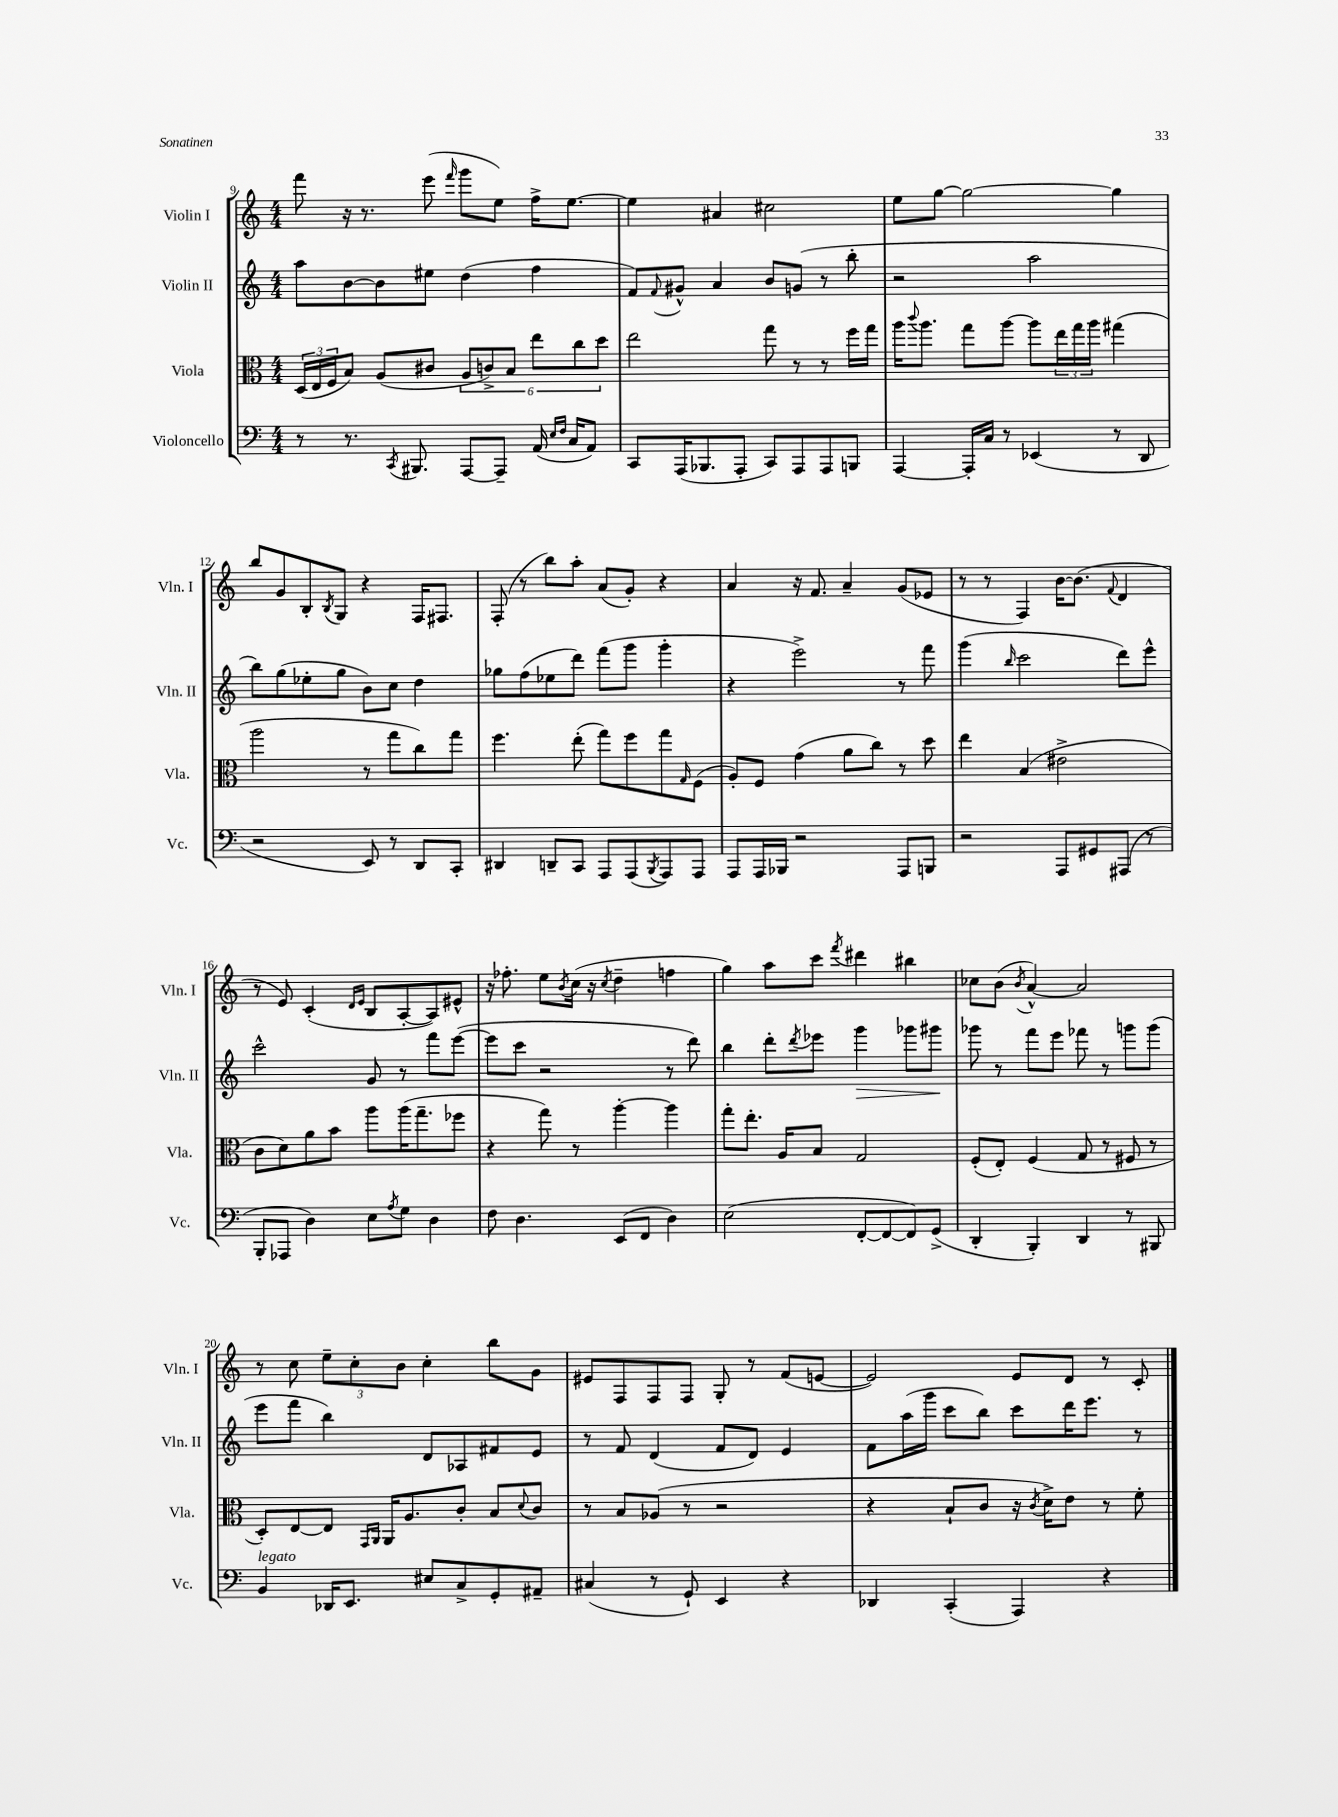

**kern	**kern	**kern	**kern
*staff4	*staff3	*staff2	*staff1
*clefF4	*clefC3	*clefG2	*clefG2
*k[]	*k[]	*k[]	*k[]
*M4/4	*M4/4	*M4/4	*M4/4
8r	(24D	8aa	8fff
.	24E	.	.
.	24F	.	.
8.r	8B)	[8b	16r
.	.	.	8.r
.	(8A	8b]	.
8qCC	.	.	.
8.BBB#	.	.	.
.	8c#	8ee#	(8eee
.	.	.	16qqfff
[8AAA	12A	(4dd	8ggg
.	12c^)	.	.
8AAA~]	.	.	8ee)
.	12B	.	.
(16AA	12ee	4ff	16ff^
16qqE	.	.	.
16qqF	.	.	.
16C	.	.	[8.ee
.	12cc	.	.
8AA)	.	.	.
.	12dd	.	.
=	=	=	=
8CC	2ee	8f)	4ee]
.	.	8qqf	.
(16AAA	.	8g#^^	.
8.BBB-	.	.	.
.	.	4a	4a#
8AAA'	.	.	.
8CC)	8gg	8b	2cc#
8AAA	8r	(8g	.
8AAA	8r	8r	.
8BBB	16ff	8bb'	.
.	16gg	.	.
=	=	=	=
[4AAA	16aa	2r	8ee
.	8qqccc	.	.
.	8.aa	.	.
.	.	.	[8gg
16AAA']	8gg	.	2gg_
16C	.	.	.
8r	[8aa	.	.
(4EE-	8aa]	2aa	.
.	24ee	.	.
.	24gg	.	.
.	24aa	.	.
8r	(4gg#	.	4gg]
8DD	.	.	.
=	=	=	=
2r	2aa	8bb)	8bb
.	.	(8gg	8g
.	.	8ee-'	8B'
.	.	.	8qB
.	.	8gg	8G
8EE)	8r	8b)	4r
8r	8gg	8cc	.
8DD	8cc)	4dd	16F
.	.	.	8.F#
8CC'	8gg	.	.
=	=	=	=
4DD#	4.ff	8gg-	(8F'
.	.	(8ff	8r
8DD~	.	8ee-	8bb)
8CC	(8ee'	8ddd)	8aa'
8AAA	8gg)	(8fff	(8a
(8AAA	8ff	8ggg	8g')
8qBBB	.	.	.
8AAA)	8gg	4ggg'	4r
.	16qqG	.	.
8AAA	(8F	.	.
=	=	=	=
8AAA	8A')	4r	4a
16AAA	8F	.	.
16BBB-	.	.	.
2r	(4g	2eee^)	16r
.	.	.	8.f
.	8a	.	4a~
.	8cc)	.	.
8AAA	8r	8r	(8g
8BBB	8dd	8fff	8e-
=	=	=	=
2r	4ee	(4ggg	8r
.	.	.	8r
.	.	16qqbb	.
.	(4B	2ccc	4F)
8AAA	2e#^	.	[16b
.	.	.	(8.b]
8GG#	.	.	.
.	.	.	8qqf
(8AAA#	.	8ddd)	4d
8r	.	8eee^^	.
=	=	=	=
8BBB'	8c	2ccc^^	8r
8AAA-	8d)	.	8e)
4D)	8a	.	(4c'
.	8b	.	.
.	.	.	16qqd
.	.	.	16qqe
8E	8aa	8g	8B
8qA	.	.	.
8G	(16aa	8r	[8A'
.	8.gg~	.	.
4D	.	8fff	8A])
.	8ff-	([8eee	8e#^^
=	=	=	=
8F	4r	8eee]	16r
.	.	.	8.ff-'
4.D	.	8ccc	.
.	8gg)	2r	8ee
.	.	.	8qb
.	8r	.	(16cc
.	.	.	16r
.	.	.	8qcc
(8EE	[4aa'	.	4dd~
8FF	.	.	.
4D)	4aa]	8r	4ff
.	.	8ddd)	.
=	=	=	=
(2E	8gg'	4bb	4gg)
.	8.ee'	.	.
.	.	8ddd'	8aa
.	16A	.	.
.	.	8qddd	.
.	8B	8eee-	8ccc
.	.	.	8qfff
[8FF'	2G	4ggg	4ddd#
8FF_	.	.	.
8FF])	.	8ggg-	4bb#
(8GG^	.	8ggg#	.
=	=	=	=
4DD'	(8F'	8ggg-	8cc-
.	8E')	8r	(8b
.	.	.	8qb
4BBB')	(4F	8fff	[4a^^)
.	.	8eee	.
4DD	8G	8fff-	2a]
.	8r	8r	.
8r	8F#	8ggg	.
8BBB#	8r	(8ggg	.
=	=	=	=
4BB	8D')	8eee	8r
.	[8E	8fff	8cc
16DD-	8E]	4bb)	12ee~
8.EE	.	.	.
.	.	.	12cc'
.	16qqGG	.	.
.	16qqAA	.	.
.	16AA	.	.
.	.	.	12b
.	8.A	.	.
8E#	.	8d	4cc'
8C^	8c'	8A-	.
8GG'	8B	8f#	8bb
.	8qqd	.	.
8AA#~	8c	8e	8g
=	=	=	=
(4C#	8r	8r	8e#
.	8B	8f	8F
8r	(8A-	(4d	8F
8GG`)	8r	.	8F
4EE	2r	8f	8G'
.	.	8d)	8r
4r	.	4e	(8f
.	.	.	[8e
=	=	=	=
4DD-	4r	8f	2e])
.	.	(16aa	.
.	.	16ggg	.
(4CC'	8B`	8ccc	.
.	8c	8bb)	.
4AAA)	16r	8ccc	8e
.	8qc	.	.
.	16d^)	.	.
.	8e	16ddd	8d
.	.	8.eee	.
4r	8r	.	8r
.	8f'	8r	8c'
==	==	==	==
*-	*-	*-	*-
